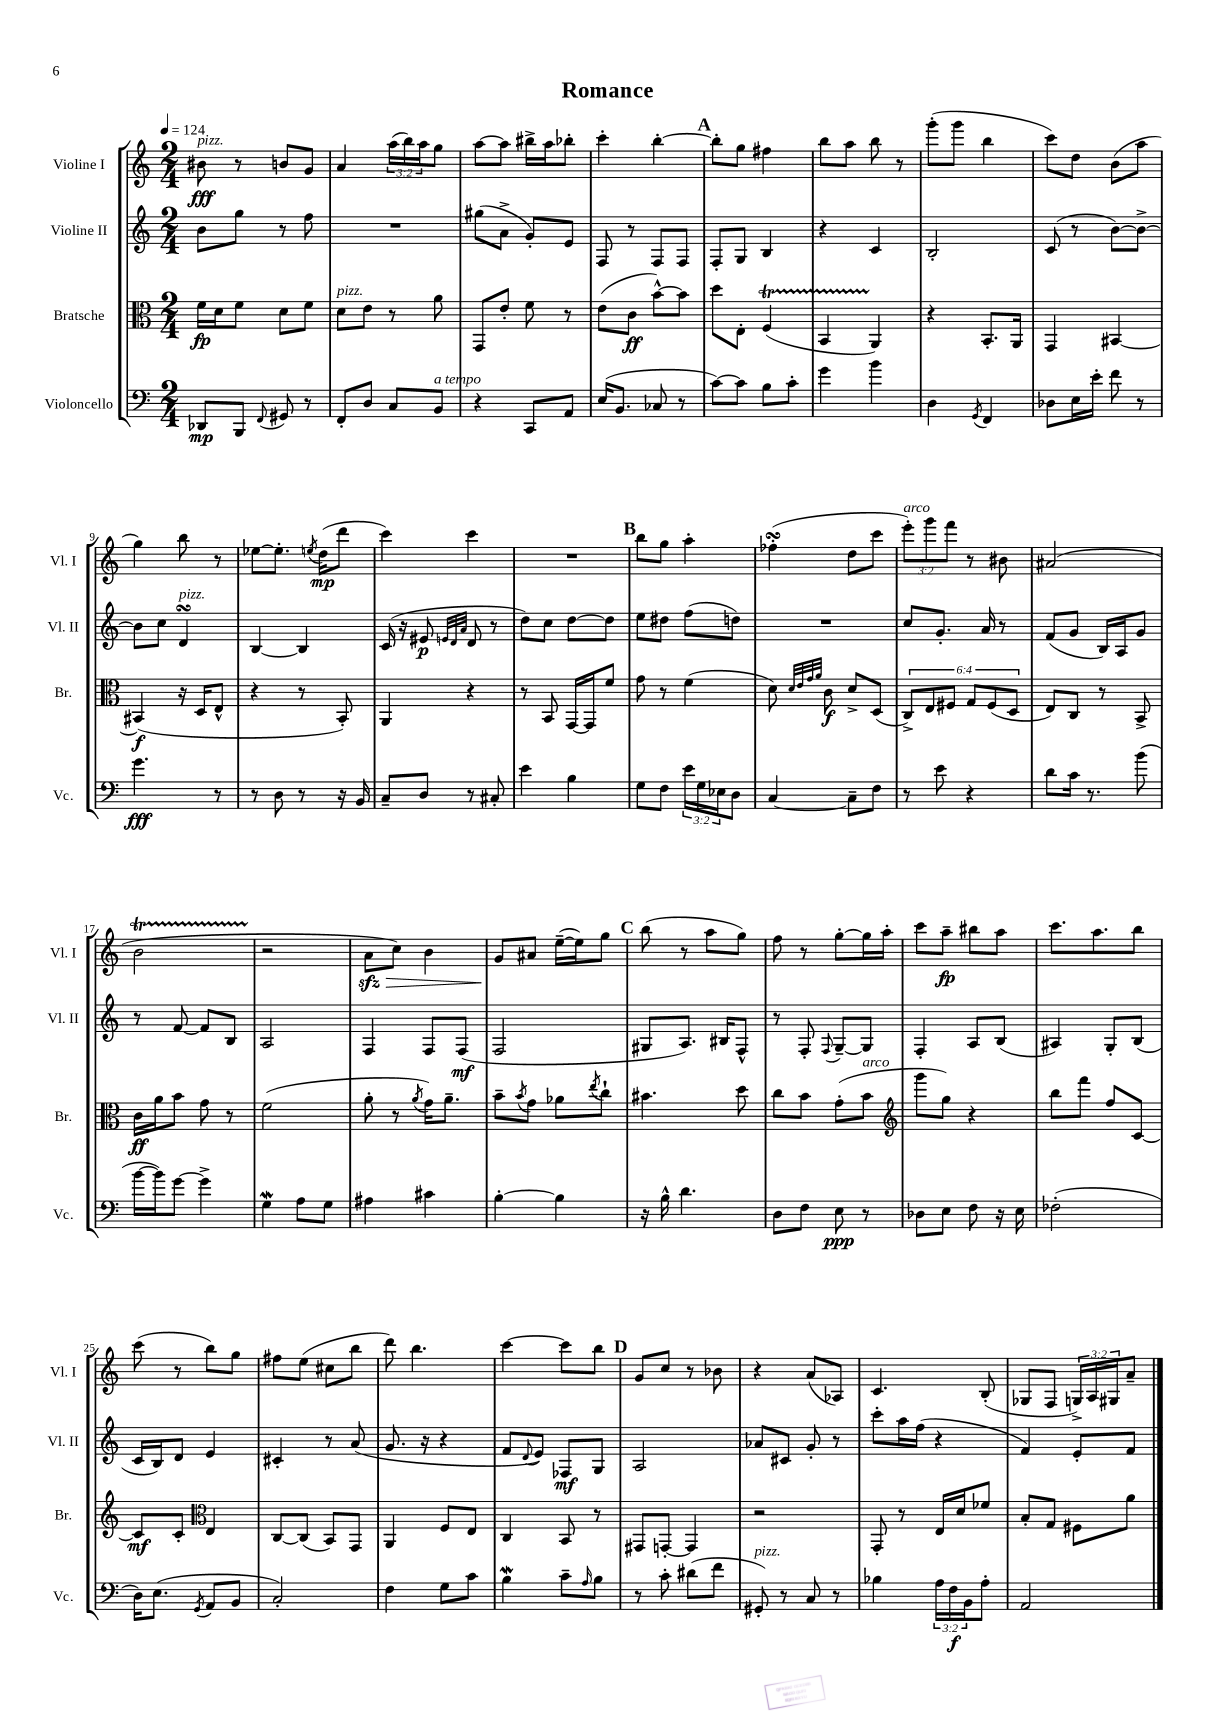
\header { title = "Romance" }
<<
\new StaffGroup <<
\new Staff = "s0" \with { instrumentName = "Violine I" shortInstrumentName = "Vl. I" } {
    \clef treble \key c \major \numericTimeSignature \time 2/4 \override Staff.TupletNumber.text = #tuplet-number::calc-fraction-text \tempo 4 = 124
    bis'8\fff^\markup { \italic "pizz." } r8 b'8 g'8 |
    a'4 \tuplet 3/2 { a''16( b''16) a''16 } g''8 |
    a''8~ a''8 bis''16-> a''16 bes''8-. |
    c'''4-. b''4~-. |
    \mark \markup { \bold "A" } b''8-. g''8 fis''4 |
    b''8 a''8 b''8 r8 |
    g'''8-.( g'''8 b''4 |
    c'''8) d''8 b'8( a''8 |
    g''4) b''8 r8 |
    ees''8~ ees''8.-. \acciaccatura { e''8 } d''16\mp( d'''8 |
    c'''4) c'''4 |
    R2 |
    \mark \markup { \bold "B" } b''8 g''8 a''4-. |
    fes''4-.\turn( d''8 c'''8 |
    \tuplet 3/2 { e'''8-.^\markup { \italic "arco" }) g'''8 f'''8 } r8 bis'8 |
    ais'2( |
    b'2\startTrillSpan |
    r2\stopTrillSpan |
    a'8\sfz\> c''8) b'4 |
    g'8\! ais'8 e''16~--( e''16) g''8 |
    \mark \markup { \bold "C" } b''8( r8 a''8 g''8) |
    f''8 r8 g''8~-. g''16 a''16-. |
    c'''8 a''8--\fp bis''8 a''8 |
    c'''8. a''8. b''8 |
    c'''8( r8 b''8) g''8 |
    fis''8 e''8( cis''8 b''8 |
    d'''8) b''4. |
    c'''4~ c'''8 b''8 |
    \mark \markup { \bold "D" } g'8 c''8 r8 bes'8 |
    r4 a'8( aes8) |
    c'4. b8-.( |
    ges8 f8 \tuplet 3/2 { g16->) a16 gis16 } a'8-- \bar "|." |
}
\new Staff = "s1" \with { instrumentName = "Violine II" shortInstrumentName = "Vl. II" } {
    \clef treble \key c \major \numericTimeSignature \time 2/4
    b'8 g''8 r8 f''8 |
    R2 |
    gis''8( a'8-> g'8-.) e'8 |
    f8 r8 f8 f8 |
    \mark \markup { \bold "A" } f8-. g8 b4 |
    r4 c'4 |
    b2-. |
    c'8( r8 b'8~) b'8~-> |
    b'8 c''8 d'4\turn^\markup { \italic "pizz." } |
    b4~ b4 |
    c'16( r16 eis'8\p \grace { e'32 d'32 a'32 } d'8 r8 |
    d''8) c''8 d''8~ d''8 |
    \mark \markup { \bold "B" } e''8 dis''8 f''8( d''8) |
    R2 |
    c''8 g'8.-. a'16 r8 |
    f'8( g'8 b16) a16 g'8 |
    r8 f'8~ f'8 b8 |
    a2 |
    f4 f8 f8\mf( |
    f2 |
    \mark \markup { \bold "C" } gis8 a8.) bis16 f8-^ |
    r8 f8-. \appoggiatura { f8 } g8~-- g8 |
    f4-. a8 b8( |
    ais4) g8-. b8( |
    c'16 b16) d'8 e'4 |
    cis'4-. r8 a'8( |
    g'8. r16 r4 |
    f'8 \appoggiatura { d'8 } e'8) fes8\mf g8 |
    \mark \markup { \bold "D" } a2 |
    aes'8 cis'8 g'8-. r8 |
    c'''8-. a''16 f''16( r4 |
    f'4) e'8-. f'8 \bar "|." |
}
\new Staff = "s2" \with { instrumentName = "Bratsche" shortInstrumentName = "Br." } {
    \clef alto \key c \major \numericTimeSignature \time 2/4 \override Staff.TupletNumber.text = #tuplet-number::calc-fraction-text
    f'16\fp d'16 f'8 d'8 f'8 |
    d'8^\markup { \italic "pizz." } e'8 r8 a'8 |
    g,8 e'8-. f'8 r8 |
    e'8( c'8\ff b'8~-^) b'8 |
    \mark \markup { \bold "A" } d''8 e8-. f4\startTrillSpan( |
    b,4 a,4\stopTrillSpan) |
    r4 b,8.-. a,16 |
    g,4 bis,4~ |
    bis,4\f( r16 d16 e8-^ |
    r4 r8 b,8-.) |
    a,4 r4 |
    r8 b,8 g,16~ g,16 f'8 |
    \mark \markup { \bold "B" } g'8 r8 f'4( |
    d'8) \grace { d'32 e'32 g'32 a'32 } c'8\f d'8-> d8( |
    \tuplet 6/4 { c8->) e8 fis8 g8 fis8( d8 } |
    e8) c8 r8 b,8-> |
    c'16\ff a'16 b'8 g'8 r8 |
    f'2( |
    a'8-. r8 \acciaccatura { a'8 } g'16) a'8.-- |
    b'8-- \acciaccatura { b'8 } g'8 aes'8 \acciaccatura { e''8 } c''8-! |
    \mark \markup { \bold "C" } bis'4. d''8 |
    c''8 b'8 g'8-.( b'8^\markup { \italic "arco" } |
    \clef treble g'''8 g''8) r4 |
    b''8 f'''8 f''8 c'8~ |
    c'8\mf c'8-. \clef alto e4 |
    c8~ c8( b,8) g,8 |
    a,4 f8 e8 |
    c4 b,8 r8 |
    \mark \markup { \bold "D" } gis,8 g,8~-. g,4 |
    r2 |
    g,8-. r8 e16 d'16 fes'8 |
    b8-. g8 fis8 a'8 \bar "|." |
}
\new Staff = "s3" \with { instrumentName = "Violoncello" shortInstrumentName = "Vc." } {
    \clef bass \key c \major \numericTimeSignature \time 2/4 \override Staff.TupletNumber.text = #tuplet-number::calc-fraction-text
    des,8\mp b,,8 \appoggiatura { f,8 } gis,8 r8 |
    f,8-. d8 c8 b,8^\markup { \italic "a tempo" } |
    r4 c,8 a,8 |
    e16( b,8. ces8 r8 |
    \mark \markup { \bold "A" } c'8~) c'8 b8 c'8-. |
    g'4 b'4 |
    d4 \acciaccatura { g,8 } f,4 |
    des8 e16 e'16-. f'8 r8 |
    g'4.\fff r8 |
    r8 d8 r8 r16 b,16 |
    c8-- d8 r8 cis8-. |
    e'4 b4 |
    \mark \markup { \bold "B" } g8 f8 \tuplet 3/2 { e'16 g16 ees16 } d8 |
    c4~ c8-- f8 |
    r8 e'8 r4 |
    d'8 c'16 r8. b'8( |
    b'16~ b'16) g'8~ g'4-> |
    g4\mordent a8 g8 |
    ais4 cis'4 |
    b4~-. b4 |
    \mark \markup { \bold "C" } r16 b16-^ d'4. |
    d8 f8 e8\ppp r8 |
    des8 e8 f8 r16 e16 |
    fes2-.( |
    d16) e8.( \acciaccatura { g,8 } a,8 b,8 |
    c2-.) |
    f4 g8 c'8 |
    b4\mordent c'8-- \grace { a16 } b8 |
    \mark \markup { \bold "D" } r8 c'8-. dis'8( f'8 |
    gis,8-.^\markup { \italic "pizz." }) r8 c8 r8 |
    bes4 \tuplet 3/2 { a16 f16\f b,16 } a8-. |
    a,2 \bar "|." |
}
>>
>>
